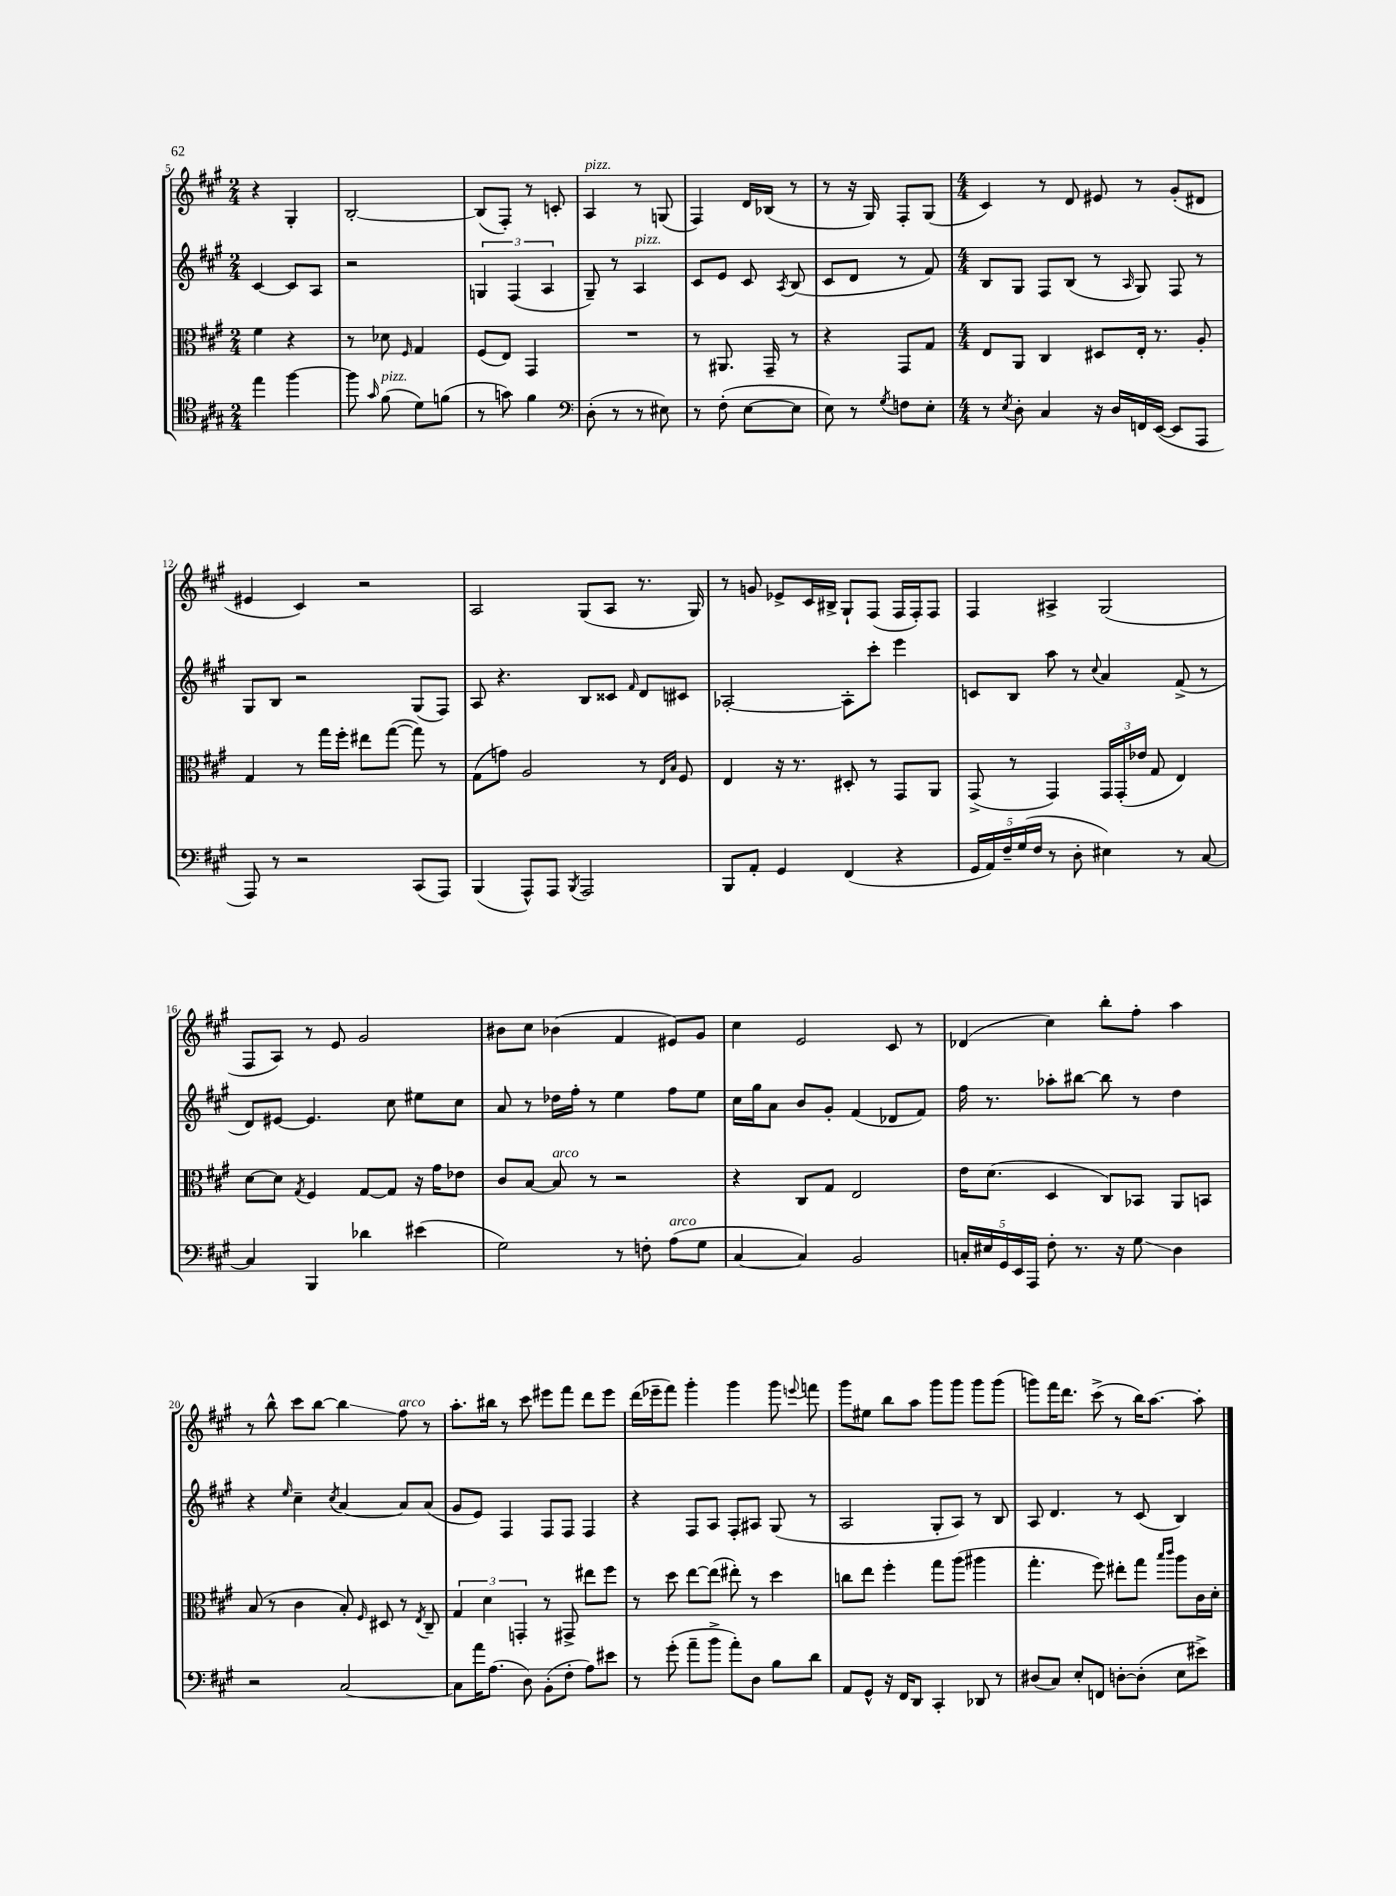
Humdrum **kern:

**kern	**kern	**kern	**kern
*staff4	*staff3	*staff2	*staff1
*clefC4	*clefC3	*clefG2	*clefG2
*k[f#c#g#]	*k[f#c#g#]	*k[f#c#g#]	*k[f#c#g#]
*M2/4	*M2/4	*M2/4	*M2/4
4ee\	4f#\	[4c#/	4r
[4ff#\	4r	8c#/]L	4G#'/
.	.	8A/J	.
=	=	=	=
8ff#\]	8r	2r	[2B'/
16qqg#/	.	.	.
(8f#\	8d-\	.	.
.	16qqF#/	.	.
8d\L)	4G#/	.	.
(8f\J	.	.	.
=	=	=	=
8r	(8F#/L	6G/	(8B/]L
8g\)	8E/J)	.	8F#'/J)
.	.	(6F#/	.
4f#\	4GG#/	.	8r
.	.	6A/	.
.	.	.	8c'/
=	=	=	=
*clefF4	*	*	*
(8D'\	2r	8G#~/)	4A/
8r	.	8r	.
8r	.	4A/	8r
8E#\)	.	.	(8G/
=	=	=	=
8r	8r	8c#/L	4F#/)
(8F#'\	8.AA#/	8e/J	.
[8E\L	.	8c#/	16d/LL
.	16GG#~/	.	(16B-/JJ
.	.	8qA/	.
8E\]J	8r	(8B/	8r
=	=	=	=
8E\)	4r	8c#/L	8r
8r	.	8d/J	16r
.	.	.	16G#/)
8qG#/	.	.	.
8F\L	8GG#/L	8r	8F#'/L
8E'\J	8G#/J	8f#/)	(8G#/J
=	=	=	=
*M4/4	*M4/4	*M4/4	*M4/4
8r	8E/L	8B/L	4c#/)
8qE/	.	.	.
8D'\	8AA/J	8G#/J	.
4C#/	4C#/	8F#/L	8r
.	.	(8B/J	8d/
16r	8D#/L	8r	8e#/
16D/LL	.	.	.
.	.	16qqA/	.
16FF/	16E'/Jk	8G#/)	8r
([16EE/JJ	8.r	.	.
8EE/]L	.	8F#/	(8g#'/L
8AAA/J	8A'/	8r	8d#/J
=	=	=	=
8AAA/)	4G#/	8G#/L	4e#/
8r	.	8B/J	.
2r	8r	2r	4c#/)
.	16gg#\LL	.	.
.	16ff#'\JJ	.	.
.	8ee#\L	.	2r
.	([8gg#\J	.	.
(8CC#/L	8gg#\])	(8G#/L	.
8AAA/J)	8r	8F#/J)	.
=	=	=	=
(4BBB/	(8G#\L	8A/	2A/
.	8g\J)	4.r	.
8AAA^^/L)	2A/	.	.
8AAA/J	.	.	.
8qBBB/	.	.	.
2AAA/	.	8B/L	(8G#/L
.	.	8c##/J	8A/J
.	.	16qqf#/	.
.	8r	8d/L	8.r
.	16qqE/LL	.	.
.	16qqB/JJ	.	.
.	8F#/	8c#/J	.
.	.	.	16G#/)
=	=	=	=
8BBB/L	4E/	[2A-'/	8r
8AA'/J	.	.	8g/
4GG#/	16r	.	8e-^/L
.	8.r	.	.
.	.	.	16c#/L
.	.	.	16B#^/JJ
(4FF#/	8D#'/	8A-'\]L	8G#`/L
.	8r	8ccc#'\J	(8F#/J
4r	8GG#/L	4eee\	16F#/LL
.	.	.	16F#'/J)
.	8AA/J	.	8F#/J
=	=	=	=
20GG#/LL	(8GG#^/	8c/L	4F#/
20AA/)	.	.	.
20F#~/	.	.	.
.	8r	8B/J	.
(20G#/	.	.	.
20F#/JJ	.	.	.
8r	4GG#/)	8aa\	4A#^/
8D'\	.	8r	.
.	.	8qqcc#/	.
4E#\)	24GG#/LL	4a/	(2G#/
.	(24GG#'/	.	.
.	24e-/JJ	.	.
.	8G#/	.	.
8r	4E/)	(8f#^/	.
[8C#/	.	8r	.
=	=	=	=
4C#/]	[8d\L	8d/L)	8F#/L
.	8d\]J	[8e#/J	8A/J)
.	8qG#/	.	.
4BBB/	4F#/	4.e#/]	8r
.	.	.	8e/
4d-\	[8G#/L	.	2g#/
.	8G#/]J	8cc#\	.
(4e#\	16r	8ee#\L	.
.	16g#\LK	.	.
.	8e-\J	8cc#\J	.
=	=	=	=
2G#\)	8c#/L	8a/	8b#\L
.	[8B/J	8r	8cc#\J
.	8B/]	16dd-\LL	(4b-\
.	.	16ff#'\JJ	.
.	8r	8r	.
8r	2r	4ee\	4f#/
8F'\	.	.	.
(8A\L	.	8ff#\L	8e#/L)
8G#\J	.	8ee\J	8g#/J
=	=	=	=
[4C#/	4r	16cc#\LL	4cc#\
.	.	16gg#\J	.
.	.	8a\J	.
4C#/])	8C#/L	8b/L	2e/
.	8G#/J	8g#'/J	.
2BB/	2E/	(4f#/	.
.	.	8d-/L	8c#/
.	.	8f#/J)	8r
=	=	=	=
20C'/LL	16e\LK	16ff#\	(4d-/
20E#/	.	.	.
.	(8.d\J	8.r	.
20GG#/	.	.	.
20EE/	.	.	.
20AAA/JJ	.	.	.
8F#'\	4D/	8aa-'\L	4cc#\)
8.r	.	[8bb#\J	.
.	8C#/L)	8bb#\]	8bb'\L
16r	.	.	.
8G#\	8BB-/J	8r	8ff#'\J
4D\	8AA/L	4dd\	4aa\
.	8BB/J	.	.
=	=	=	=
2r	(8B/	4r	8r
.	8r	.	8bb^^\
.	.	16qqee/	.
.	4c#\	4cc#~\	8ccc#\L
.	.	.	[8bb\J
.	.	8qcc#/	.
[2C#/	8B'/)	[4a/	4bb\]
.	16qqF#/	.	.
.	8D#/	.	.
.	8r	8a/]L	8ff#\
.	8qE/	.	.
.	8C#~/	(8a/J	8r
=	=	=	=
8C#\]L	6G#/	8g#/L	8.aa'\L
16a\K	.	8e/J)	.
.	6d\	.	.
(8.A\J	.	.	16bb#\Jk
.	.	4F#/	8r
.	6GG'/	.	.
8D\)	.	.	8ccc#\
(8BB'\L	8r	8F#/L	8eee#\L
8F#'\J	8GG#^/	8F#/J	8fff#\J
8A\L)	8ee#\L	4F#/	8ddd\L
8e#\J	8ff#\J	.	8eee#\J
=	=	=	=
8r	8r	4r	(16ddd\LL
.	.	.	16eee-~\J
(8g#'\	8dd\	.	8fff#\J)
8a~\L	[8ee\L	8F#/L	4ggg#'\
8b^\J	(8ee\]J	8A/J	.
8a'\L)	8ee#'\)	8F#'/L	4ggg#\
8D\J	8r	8A#/J	.
8B\L	4dd\	(8G#/	8ggg#\
.	.	.	8qqeee/
8d\J	.	8r	8fff\
=	=	=	=
8AA/L	8cc\L	2A/	8ggg#\L
8GG#^^/J	8ee\J	.	8ee#\J
16r	4ff#'\	.	8bb\L
16FF#/LK	.	.	.
8DD/J	.	.	8aa\J
4CC#'/	8gg#\L	8G#'/L	8ggg#\L
.	(8aa\J	8A/J)	8ggg#\J
8DD-/	4aa#\	8r	8ggg#\L
8r	.	8B/	(8ggg#\J
=	=	=	=
(8D#/L	4.gg#'\	8A/	8ggg\L)
8C#/J)	.	4.d/	16fff#\K
.	.	.	8.ddd\J
8E'/L	.	.	.
8FF/J	8ff#\)	.	(8ccc#^\
[8D'\L	8ee#'\L	8r	8r
(8D'\]J	8gg#\J	(8c#/	16bb\LK)
.	.	.	[8.aa\J
.	16qqbb/LL	.	.
.	16qqccc#/JJ	.	.
8E\L	8aa\L	4B/)	.
8e#^\J)	16c#\L	.	8aa'\]
.	16d'\JJ	.	.
==	==	==	==
*-	*-	*-	*-
